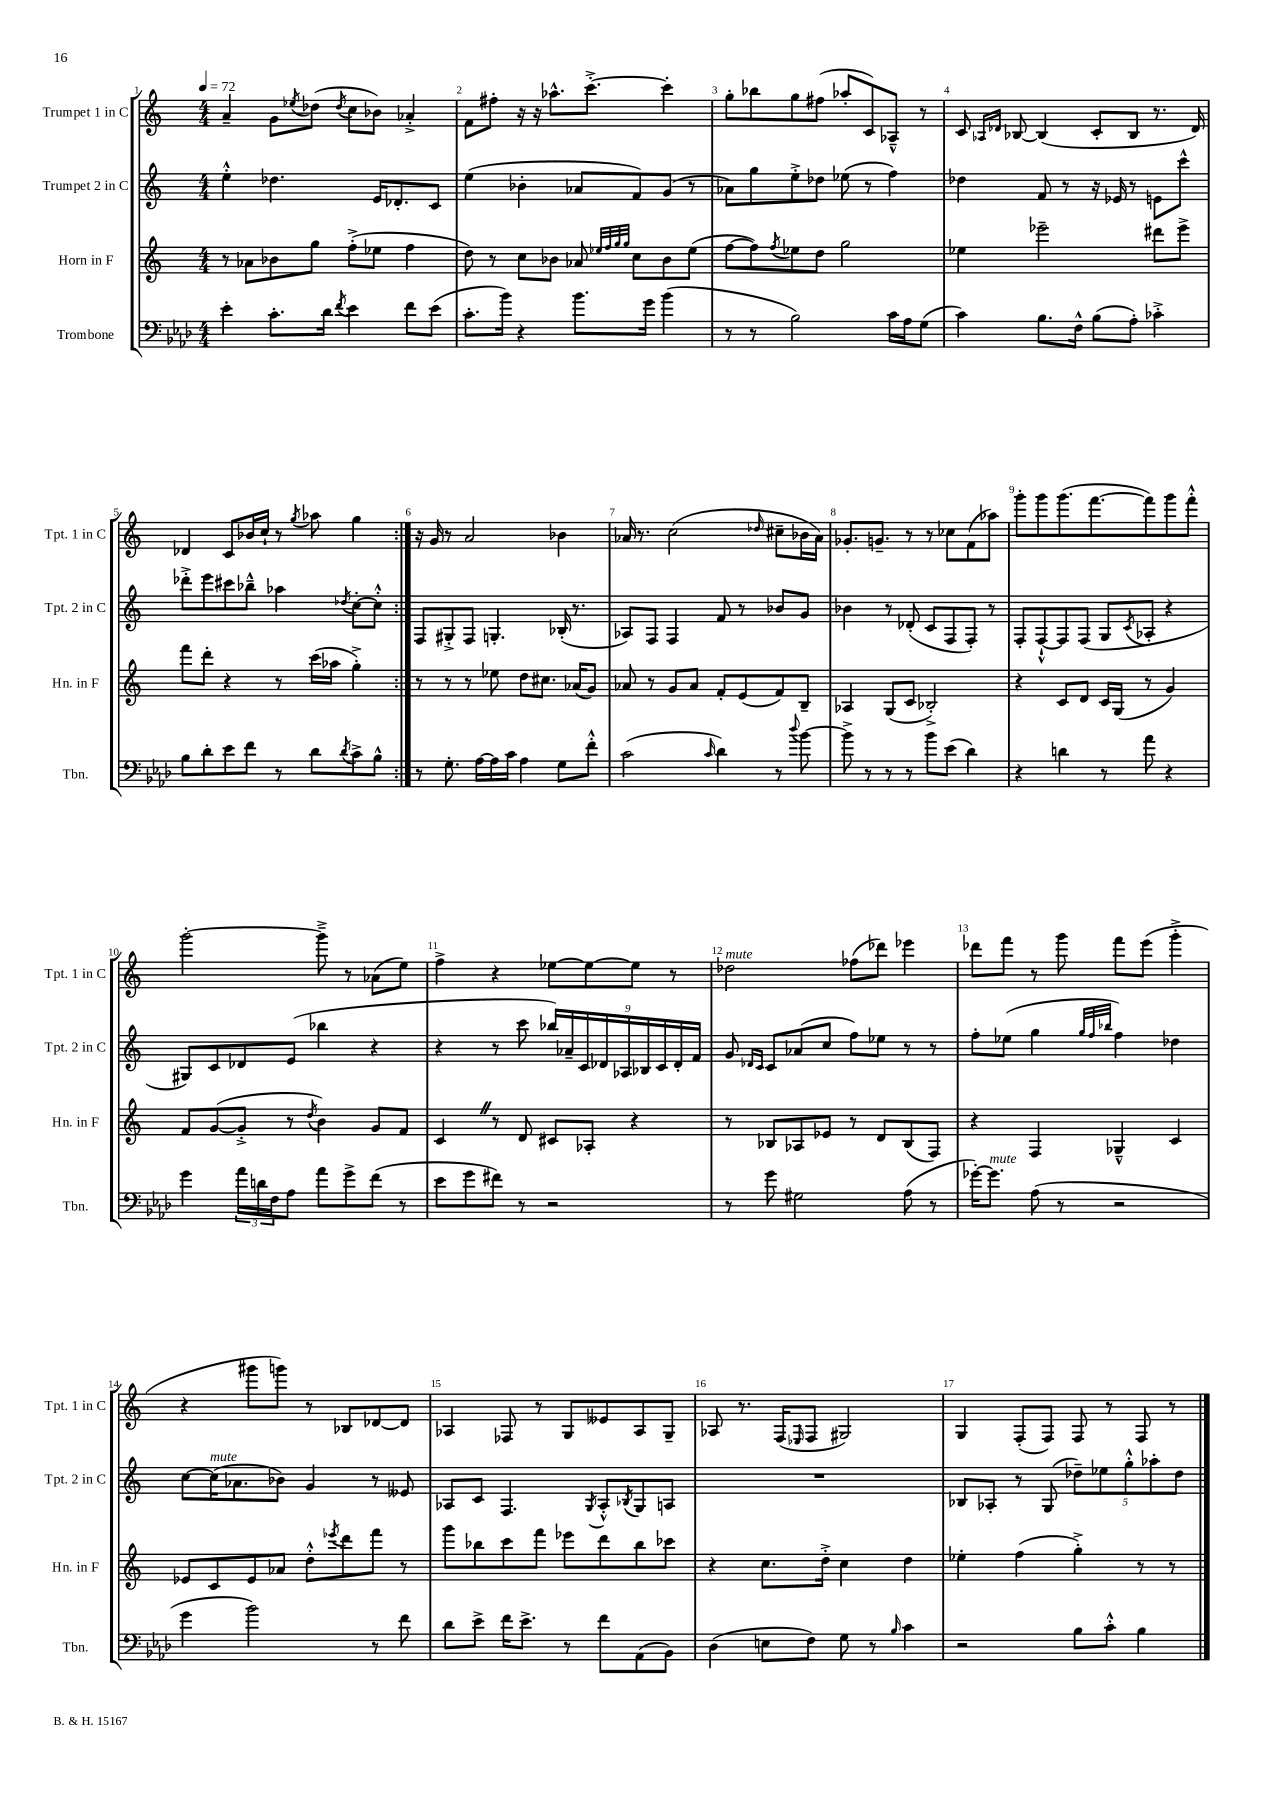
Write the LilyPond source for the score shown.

<<
\new StaffGroup <<
\new Staff = "s0" \with { instrumentName = "Trumpet 1 in C" shortInstrumentName = "Tpt. 1 in C" } {
    \clef treble \key c \major \numericTimeSignature \time 4/4 \tempo 4 = 72
    \repeat volta 2 { a'4-- g'8 \acciaccatura { ees''8 } des''8( \acciaccatura { des''8 } c''8 bes'8) aes'4-.-> |
    f'8 fis''8-. r16 r16 aes''8.-^ c'''8.~-.-> c'''4-. |
    g''8-. bes''8 g''8 fis''8( aes''8-. c'8) aes8---^ r8 |
    c'8 \grace { aes16 des'16 } bes8~ bes4( c'8-. bes8 r8. des'16) |
    des'4 c'8 bes'16 c''16-! r8 \acciaccatura { g''8 } aes''8 g''4 | }
    r16 g'16 r8 a'2 bes'4 |
    aes'16 r8. c''2( \grace { des''16 } cis''8-- bes'16 aes'16) |
    ges'8.-. g'8.-- r8 r8 ces''8 f'8( aes''8) |
    g'''8-. g'''8 g'''8.( f'''8.~ f'''8) g'''8 f'''8-.-^ |
    g'''2~-. g'''8---> r8 aes'8( e''8) |
    f''4-> r4 ees''8~ ees''8~ ees''8 r8 |
    des''2^\markup { \italic "mute" } fes''8( des'''8) ees'''4 |
    des'''8 f'''8 r8 g'''8 f'''8 e'''8( g'''4-.-> |
    r4 gis'''8 g'''8) r8 bes8 des'8~ des'8 |
    aes4 fes8 r8 g8 eeses'8 aes8 g8-- |
    aes8 r8. f16( \grace { ees16 } f8 gis2) |
    g4 f8-.( f8) f8 r8 f8 r8 \bar "|." |
}
\new Staff = "s1" \with { instrumentName = "Trumpet 2 in C" shortInstrumentName = "Tpt. 2 in C" } {
    \clef treble \key c \major \numericTimeSignature \time 4/4
    \repeat volta 2 { e''4-.-^ des''4. e'16 des'8.-. c'8 |
    e''4( bes'4-. aes'8 f'8) g'8( r8 |
    aes'8) g''8 e''8-.-> des''8 ees''8( r8 f''4) |
    des''4 f'8 r8 r16 ees'16 r8 e'8 c'''8-^ |
    des'''8-.-> e'''8 cis'''8 bes''8---^ aes''4 \acciaccatura { des''8 } c''8~-. c''8-.-^ | }
    f8 gis8-.-> f8 g4.-. bes16-.( r8. |
    aes8) f8 f4 f'8 r8 bes'8 g'8 |
    bes'4 r8 des'8-.( c'8 f8 f8-.) r8 |
    f8-. f8~-!-^ f8 f8( g8 \acciaccatura { c'8 } aes8-. r4 |
    gis8) c'8 des'8 e'8( bes''4 r4 |
    r4 r8 c'''8 \tuplet 9/8 { bes''16) aes'16-- c'16 des'16 aes16 bes16 c'16 des'16-. f'16 } |
    g'8 \grace { des'16 c'16 } c'8 aes'8( c''8 f''8) ees''8 r8 r8 |
    f''8-. ees''8( g''4 \grace { g''32 f''32 bes''32 } f''4) des''4 |
    c''8~ c''16^\markup { \italic "mute" }( aes'8. bes'8) g'4 r8 eeses'8 |
    aes8 c'8 f4. \acciaccatura { g8 } aes8-.-^ \acciaccatura { bes8 } g8 a8 |
    R1 |
    bes8 aes8-. r8 g8( \tuplet 5/4 { des''8--) ees''8 g''8-.-^ aes''8-. des''8 } \bar "|." |
}
\new Staff = "s2" \with { instrumentName = "Horn in F" shortInstrumentName = "Hn. in F" } {
    \clef treble \key c \major \numericTimeSignature \time 4/4
    \repeat volta 2 { r8 aes'8 bes'8 g''8 f''8-.->( ees''8 f''4 |
    d''8) r8 c''8 bes'8 aes'8 \grace { ees''32 f''32 g''32 g''32 } c''8 bes'8 ees''8( |
    f''8~ f''8) \acciaccatura { f''8 } ees''8 d''8 g''2 |
    ees''4 ees'''2-- dis'''8 ees'''8-> |
    f'''8 d'''8-. r4 r8 c'''16( aes''16 g''4-.->) | }
    r8 r8 r8 ees''8 d''8 cis''8. aes'16( g'8) |
    aes'8 r8 g'8 aes'8 f'8-. e'8( f'8) b8-- |
    aes4 g8( c'8 bes2-.->) |
    r4 c'8 d'8 c'16 g16( r8 g'4) |
    f'8 g'8~( g'8-.-> r8 \acciaccatura { d''8 } b'4) g'8 f'8 |
    c'4 \once \override BreathingSign.text = \markup { \musicglyph "scripts.caesura.straight" } \breathe r8 d'8 cis'8 aes8-. r4 |
    r8 bes8 aes8 ees'8 r8 d'8 bes8( f8) |
    r4 f4 ges4---^ c'4 |
    ees'8 c'8 ees'8 aes'8 d''8-.-^ \acciaccatura { ees'''8 } d'''8 f'''8 r8 |
    g'''8 bes''8 c'''8 f'''8 ees'''8 d'''8 bes''8 ces'''8 |
    r4 c''8. d''16-.-> c''4 d''4 |
    ees''4-. f''4( g''4-.->) r8 r8 \bar "|." |
}
\new Staff = "s3" \with { instrumentName = "Trombone" shortInstrumentName = "Tbn." } {
    \clef bass \key aes \major \numericTimeSignature \time 4/4
    \repeat volta 2 { ees'4-. c'8.-. des'16 \acciaccatura { f'8 } ees'4 f'8 ees'8( |
    c'8.-. bes'16) r4 bes'8. g'16 bes'4( |
    r8 r8 bes2) c'16 aes16 g8( |
    c'4) bes8. f16-^ bes8( aes8-.) ces'4-.-> |
    bes8 des'8-. ees'8 f'8 r8 des'8 \acciaccatura { des'8 } c'8-> bes8-^ | }
    r8 g8.-. aes16~ aes16 c'16 aes4 g8 f'8-.-^ |
    c'2( \grace { c'16 } des'4) r8 \appoggiatura { des''8 } bes'8~ |
    bes'8-> r8 r8 r8 bes'8 ees'8( des'4) |
    r4 d'4 r8 aes'8 r4 |
    g'4 \tuplet 3/2 { aes'16 d'16 f16 } aes8 aes'8 g'8-> f'8( r8 |
    ees'8 g'8 fis'8) r8 r2 |
    r8 g'8 gis2 aes8( r8 |
    ges'16~-.) ges'8.^\markup { \italic "mute" } aes8( r8 r2 |
    g'4 bes'2) r8 f'8 |
    des'8 ees'8-> f'16 ees'8.-> r8 f'8 aes,8( bes,8) |
    des4( e8 f8) g8 r8 \grace { bes16 } c'4 |
    r2 bes8 c'8-.-^ bes4 \bar "|." |
}
>>
>>
\layout { \context { \Score \override BarNumber.break-visibility = ##(#f #t #t) barNumberVisibility = #all-bar-numbers-visible } }
